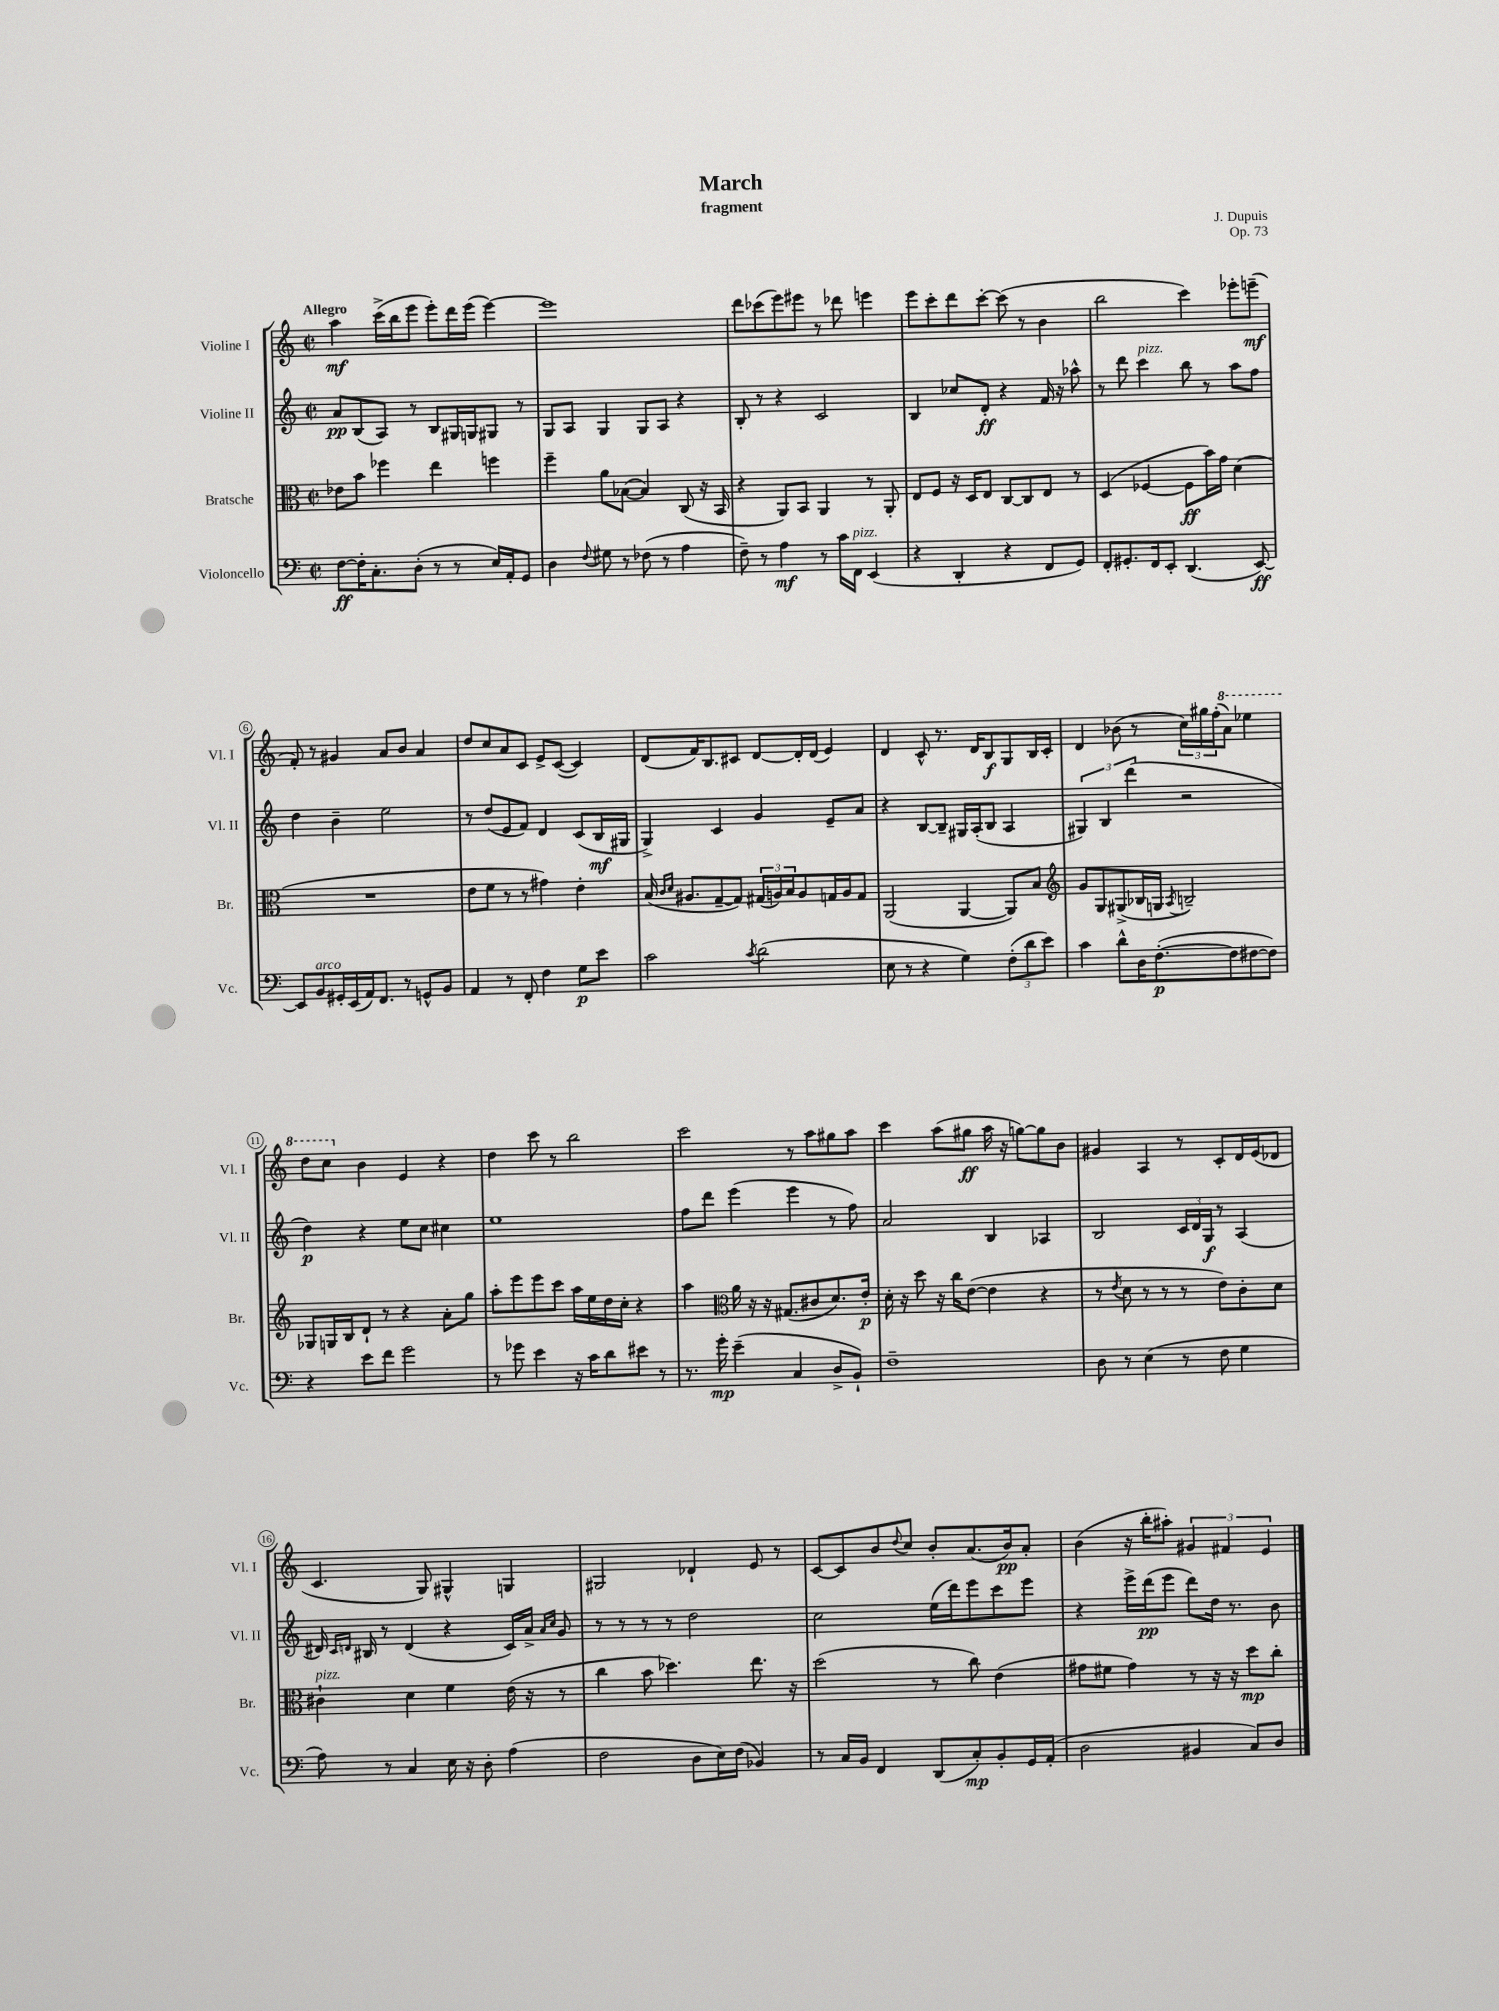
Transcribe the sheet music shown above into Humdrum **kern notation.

**kern	**kern	**kern	**kern
*staff4	*staff3	*staff2	*staff1
*clefF4	*clefC3	*clefG2	*clefG2
*k[]	*k[]	*k[]	*k[]
*M2/2	*M2/2	*M2/2	*M2/2
*met(c|)	*met(c|)	*met(c|)	*met(c|)
[8F\L	8e-\L	8a/L	4aa\
16F'\]K	8b\J	(8B/	.
8.C'\	.	.	.
.	4ff-\	8A/J)	(16ccc^\LL
.	.	.	16bb\J
(8D'\J	.	8r	8eee\J
8r	4ee\	8B/L	8eee'\L)
8r	.	16G#/L	16ddd\L
.	.	16G/J	(16eee\JJ
16E/LL)	4ff\	8G#/J	[4eee\)
16AA'/J	.	.	.
8GG/J	.	8r	.
=	=	=	=
4D\	4ff~\	8G/L	1eee]
.	.	8A/J	.
8qqF/	.	.	.
8G#\	8a\L	4G/	.
8r	([8B-\J	.	.
(8F-\	4B-/])	8G/L	.
8r	.	8A/J	.
4A\	(8C/	4r	.
.	16r	.	.
.	16BB/	.	.
=	=	=	=
8F~\)	4r	8B'/	8ddd\L
8r	.	8r	(8ccc-\
4A\	8AA/L)	4r	8eee\)
.	8BB/J	.	8eee#\J
8r	4AA/	2c/	8r
16c\LL	.	.	8ddd-\
16FF\JJ	.	.	.
(4EE/	8r	.	4eee\
.	8AA'/	.	.
=	=	=	=
4r	8E/L	4B/	8eee\L
.	8F/J	.	8ccc'\
4DD'/	16r	8cc-/L	8ddd\
.	16D/LK	.	.
.	8E/J	8d'/J	[8ccc'\J
4r	[8C/L	4r	(8ccc\]
.	8C/]	.	8r
8FF/L	8E/J	16f/	4b\
.	.	16r	.
8GG/J)	8r	8aa-^^\	.
=	=	=	=
8FF'/L	(4D/	8r	2bb\
8.GG#'/	.	8ddd\	.
.	[4F-/	4ccc\	.
16FF/k	.	.	.
8EE'/J	.	.	.
(4.DD/	8F-\]L	8bb\	4ccc\)
.	16b\L)	8r	.
.	16g\JJ	.	.
.	(4d\	8aa\L	8eee-'\L
[8EE/)	.	8ff\J	(8eee~\J
=	=	=	=
8EE/]L	1r	4dd\	8f'/)
8BB/	.	.	8r
16GG#'/L	.	4b~\	4g#/
(16EE/	.	.	.
16AA/J)	.	.	.
8.FF/J	.	.	.
.	.	2ee\	8a/L
8r	.	.	8b/J
8GG^^/L	.	.	4a/
8BB/J	.	.	.
=	=	=	=
4AA/	8e\L	8r	8dd/L
.	8f\J	(8dd/L	8cc/
8r	8r	8e/	8a/
8FF'/	8r	8f/J)	8c/J
4F\	4g#\)	4d/	8e^/L
.	.	.	([8c/J
8G\L	4e'\	(8c/L	4c/])
8e\J	.	16B/L	.
.	.	16G#/JJ	.
=	=	=	=
2c\	(16B/	4G^/)	(8d/L
.	16qqc/LL	.	.
.	16qqd/JJ	.	.
.	8.A#/L	.	.
.	.	.	16f/K)
.	.	.	8.B/
.	[8G~/	4c/	.
.	8G/]J)	.	8c#/J
8qc/	.	.	.
(2d\	(24G#/LL	4g/	[8d/L
.	24A/)	.	.
.	24B/J	.	.
.	8A/	.	16d'/]L
.	.	.	(16d/JJ
.	16G/L	8e~/L	4e/)
.	16A/J	.	.
.	8G/J	8a/J	.
=	=	=	=
8E\	(2AA/	4r	4d/
8r	.	.	.
4r	.	[8B/L	8c^^/
.	.	8B~/]J	8.r
4G\)	[4AA/	16G#/LL	.
.	.	(16A'/J	16d/LK
.	.	8B/J	8B/
(12F'\L	8AA/]L)	4A/	8G/
12d\	.	.	.
.	8B/J	.	16B/L
12e\J)	.	.	.
.	.	.	16c'/JJ
=	=	=	=
*	*clefG2	*	*
4c\	8g/L	6G#/)	4d/
.	8G/	.	.
.	.	6B/	.
8d^^\L	(8G#^/	.	(8b-\
.	.	(6ddd\	.
16D\K	16B-/L	.	8r
([8.F'\	16G/JJ	.	.
.	8qA/	.	.
.	2B~/)	2r	24cc\LL)
.	.	.	24gg#\
.	.	.	(24ff'\J
8F\]	.	.	8aa\J)
[8F#\	.	.	4eee-\
8F#\]J)	.	.	.
=	=	=	=
4r	8G-/L	4dd\)	8ddd\L
.	16G/L	.	8ccc\J
.	16B/J	.	.
8e\L	8d`/J	4r	4b\
8f\J	8r	.	.
2g\	4r	8ee\L	4e/
.	.	8cc\J	.
.	8a'\L	4cc#\	4r
.	8gg\J	.	.
=	=	=	=
8r	8aa'\L	1ee	4dd\
8g-\	8eee\	.	.
4e\	8eee\	.	8ccc\
.	8ccc\J	.	8r
16r	16aa\LL	.	2bb\
16c\LK	16ee\	.	.
8d\	16dd\	.	.
.	16cc'\JJ	.	.
8e#\J	4r	.	.
8r	.	.	.
=	=	=	=
8.r	4aa\	8ff\L	2ccc\
.	.	8ddd\J	.
16g'\	.	.	.
*	*clefC3	*	*
(4e~\	16a\	(4eee\	.
.	16r	.	.
.	16r	.	.
.	(8.G#/L	.	.
4C/	.	4eee\	8r
.	8c#/	.	8aa\L
8D^/L	8.d/)	8r	8gg#\
8BB`/J)	.	8ff\)	8aa\J
.	16e'/Jk	.	.
=	=	=	=
1F~	16d'\	2a/	4ccc\
.	16r	.	.
.	8dd\	.	.
.	16r	.	(8aa\L
.	16cc\LK	.	.
.	([8e\J	.	8gg#\J
.	4e\]	4B/	16aa\
.	.	.	16r
.	.	.	[8gg\L)
.	4r	4A-/	8gg\]
.	.	.	8b\J
=	=	=	=
8D\	8r	2B/	4g#/
.	8qe/	.	.
8r	8d\	.	.
(4E\	8r	.	4A/
.	8r	.	.
8r	8r	24c/LL	8r
.	.	24d/	.
.	.	24G/JJ	.
8F\	8e\L)	8r	8c'/L
4G\	8c'\	(4A/	16d/L
.	.	.	(16e/J
.	8d\J	.	8d-/J
=	=	=	=
8A\)	4c#`\	16d#/)	4.c/
.	.	16qqc/LL	.
.	.	16qqd/JJ	.
.	.	16B#/	.
8r	.	8r	.
4C/	4d\	(4d/	.
.	.	.	8G/)
16E\	4f\	4r	4G#^^/
16r	.	.	.
8D'\	.	.	.
(4A\	(16e\	16c/LL)	4G/
.	16r	16a^/JJ	.
.	.	16qqa/LL	.
.	.	16qqcc/JJ	.
.	8r	8g/	.
=	=	=	=
2F\	4cc\	8r	2G#/
.	.	8r	.
.	8b\	8r	.
.	4.dd-\)	8r	.
8D\L	.	2dd\	4d-`/
16E\L)	.	.	.
(16F\JJ	.	.	.
4BB-/)	8.ee\	.	8e/
.	.	.	8r
.	16r	.	.
=	=	=	=
8r	(2dd\	2cc\	[8c/L
16C/LL	.	.	8c/]
16BB/JJ	.	.	.
4FF/	.	.	8b/
.	.	.	8qqdd/
.	.	.	8cc/J
(8DD/L	8r	(16ee\LL	8b'/L
.	.	16ddd\J)	.
8C'/)	8cc\)	8eee\	(8.a/
8BB'/	(4e\	8ccc\	.
.	.	.	16b/k)
16GG/L	.	8eee\J	8a'/J
(16AA'/JJ	.	.	.
=	=	=	=
2D\	8g#\L	4r	(4b\
.	8f#\J	.	.
.	4g#\)	16eee^\LL	16r
.	.	(16ddd\J	16bb'\LK
.	.	8eee\J	8aa#'\J)
4BB#/	8r	8ddd\L)	6g#/
.	16r	16dd\Jk	.
.	.	.	6f#/
.	16r	8.r	.
8C/L)	8dd\L	.	.
.	.	.	6e/
8D/J	8cc'\J	8b\	.
==	==	==	==
*-	*-	*-	*-
